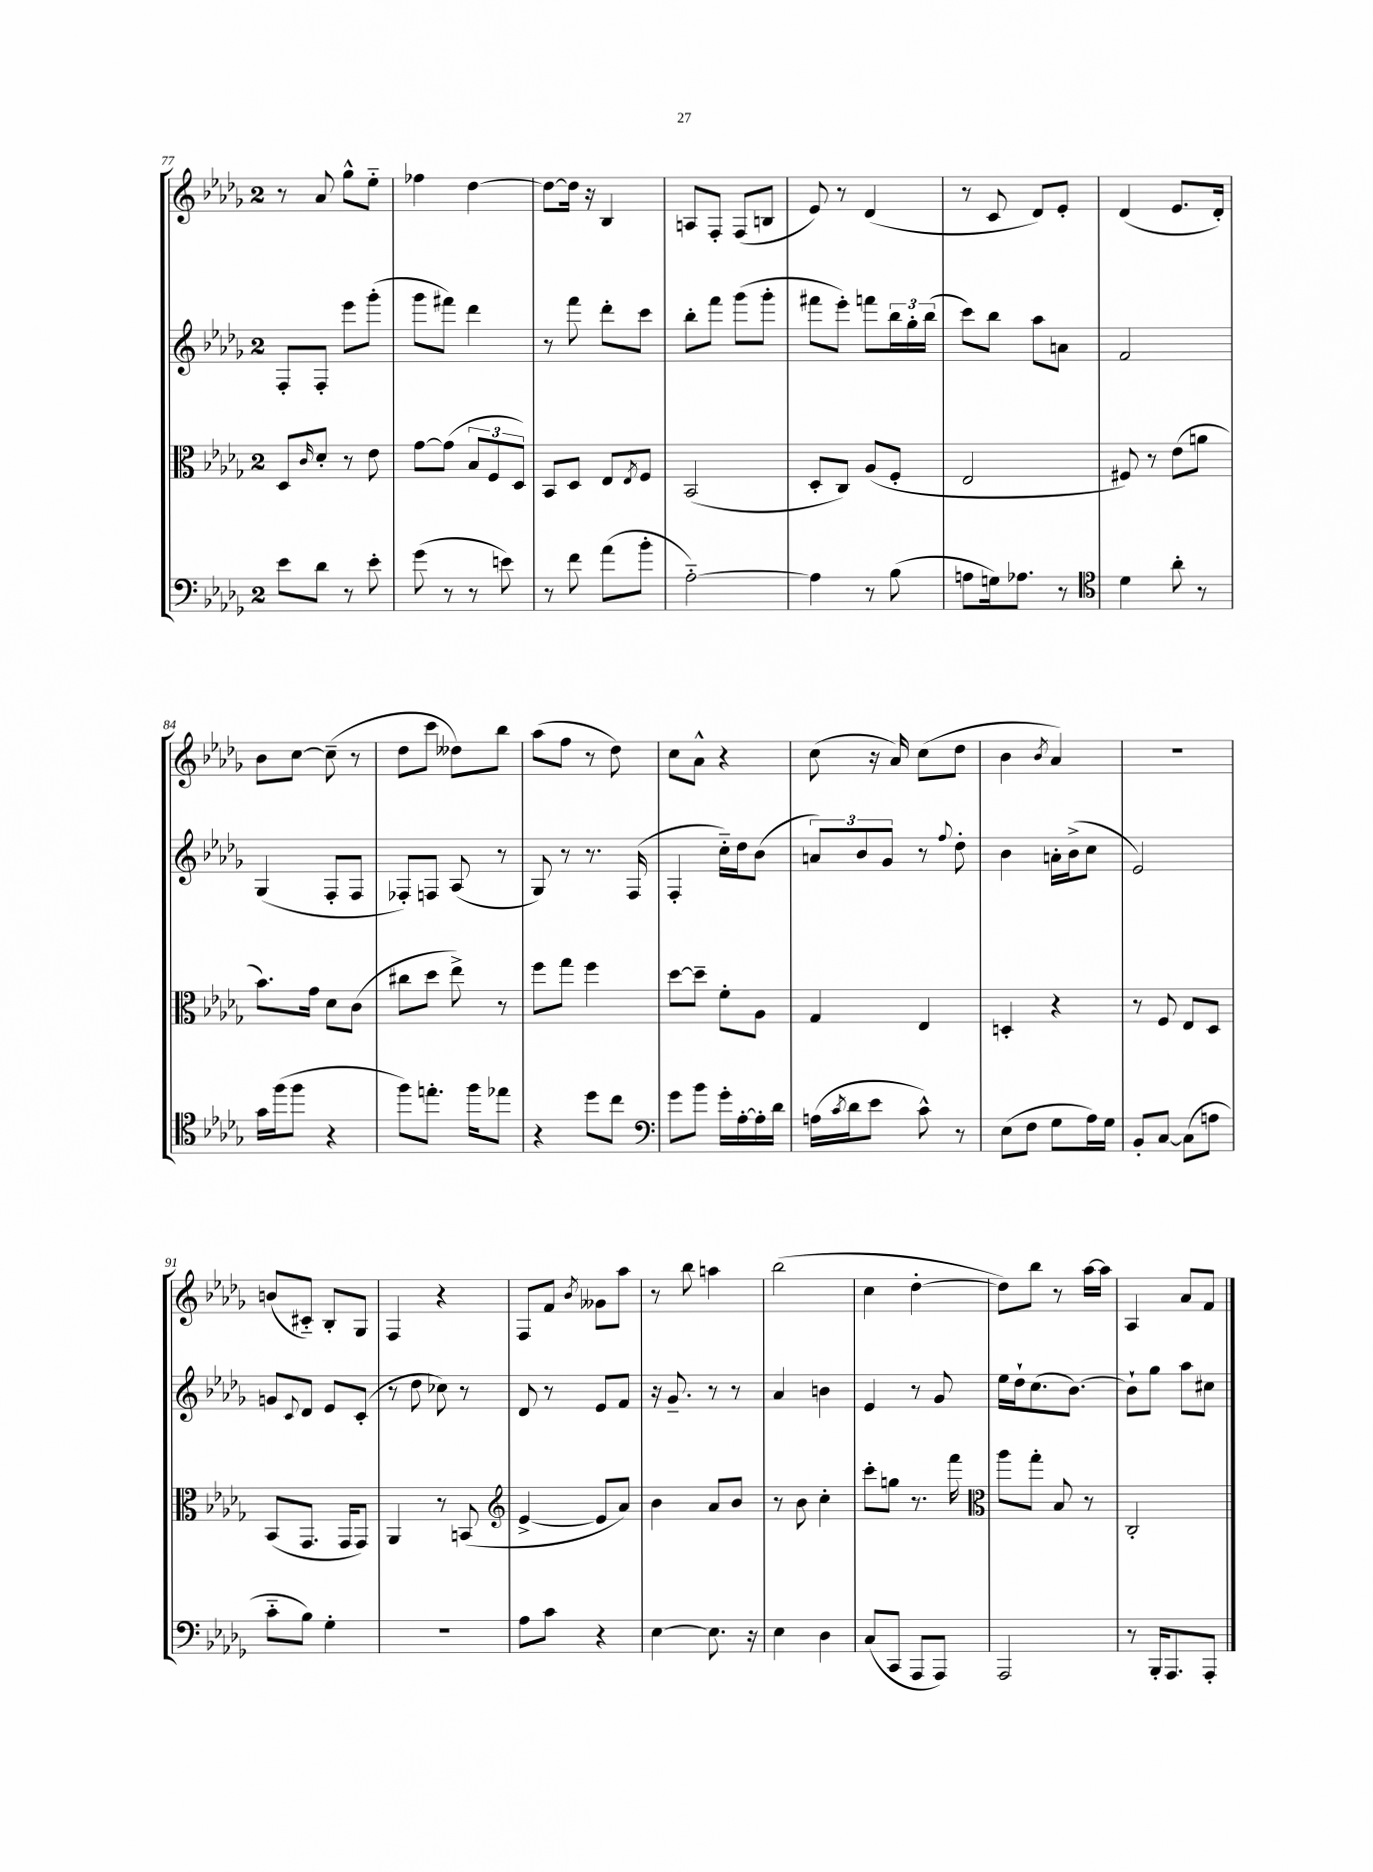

**kern	**kern	**kern	**kern
*staff4	*staff3	*staff2	*staff1
*clefF4	*clefC3	*clefG2	*clefG2
*k[b-e-a-d-g-]	*k[b-e-a-d-g-]	*k[b-e-a-d-g-]	*k[b-e-a-d-g-]
*M2/4	*M2/4	*M2/4	*M2/4
8e-	8D-	8F'	8r
.	16qqc	.	.
8d-	8d-'	8F'	8a-
8r	8r	8eee-	8gg-^^
8e-'	8e-	(8ggg-'	8ee-'~
=	=	=	=
(8g-	[8g-	8ggg-	4ff-
8r	(8g-]	8fff#)	.
8r	12B-	4ddd-	[4dd-
.	12F	.	.
8e)	.	.	.
.	12D-)	.	.
=	=	=	=
8r	8BB-	8r	8dd-_
8f	8D-	8fff	16dd-]
.	.	.	16r
(8a-	8E-	8ddd-'	4B-
.	8qE-	.	.
8b-'	8F	8ccc	.
=	=	=	=
[2A-'~)	(2BB-	8bb-'	8A
.	.	8fff	8F'
.	.	(8ggg-	(8F
.	.	8ggg-'	8B
=	=	=	=
4A-]	8D-'	8fff#	8e-)
.	8C)	8eee-')	8r
8r	(8A-	8fff	(4d-
(8B-	8F'	24bb-	.
.	.	24gg-'	.
.	.	(24bb-	.
=	=	=	=
8A	2E-	8ccc)	8r
16G)	.	8bb-	8c
8.A-	.	.	.
.	.	8aa-	8d-)
8r	.	8a	8e-'
=	=	=	=
*clefC4	*	*	*
4d-	8F#)	2f	(4d-
.	8r	.	.
8a-'	(8e-	.	8.e-
8r	8a	.	.
.	.	.	16d-')
=	=	=	=
16g-	8.b-)	(4G-	8b-
(16ff	.	.	.
8ff	.	.	[8cc
.	16g-	.	.
4r	8d-	8F'	(8cc~]
.	(8c	8F	8r
=	=	=	=
8ff)	8cc#	8F-')	8dd-
8.ee'	8dd-	8F	8ccc
.	8ee-^)	(8A-	8dd--)
16ff	.	.	.
8ee-	8r	8r	8bb-
=	=	=	=
4r	8ff	8G-)	(8aa-
.	8gg-	8r	8ff
8dd-	4ff	8.r	8r
8cc	.	.	8dd-)
.	.	(16F	.
=	=	=	=
*clefF4	*	*	*
8g-	[8dd-	4F'	8cc
8b-	8dd-~]	.	8a-^^
16g-'	8f'	16cc'~)	4r
[16A-'	.	16dd-	.
16A-']	8A-	(8b-	.
16d-	.	.	.
=	=	=	=
(16A	4G-	12a)	(8cc
8qc	.	.	.
16d-	.	.	.
.	.	12b-	.
8e-	.	.	16r
.	.	12g-	.
.	.	.	16a-)
8c^^)	4E-	8r	(8cc
.	.	8qqff	.
8r	.	8dd-'	8dd-
=	=	=	=
(8E-	4D'	4b-	4b-
8F	.	.	.
.	.	.	8qb-
8G-	4r	16a'	4a-)
.	.	(16b-^	.
16A-)	.	8cc	.
16G-	.	.	.
=	=	=	=
8BB-'	8r	2e-)	2r
[8C	8F	.	.
(8C]	8E-	.	.
8A	8D-	.	.
=	=	=	=
8c'~	(8BB-	8g	(8b
.	.	8qqc	.
8B-)	8.GG-	8d-	8c#'~)
4G-'	.	8e-	8B-'
.	16GG-	.	.
.	8GG-)	(8c'	8G-
=	=	=	=
2r	4AA-	8r	4F
.	.	8dd-	.
.	8r	8cc-)	4r
.	(8BB	8r	.
=	=	=	=
*	*clefG2	*	*
8A-	[4e-^	8d-	8F
8c	.	8r	8f
.	.	.	8qb-
4r	8e-]	8e-	8g--
.	8a-)	8f	8aa-
=	=	=	=
[4E-	4b-	16r	8r
.	.	8.g-~	.
.	.	.	8bb-
8.E-]	8a-	8r	4aa
.	8b-	8r	.
16r	.	.	.
=	=	=	=
4E-	8r	4a-	(2bb-
.	8b-	.	.
4D-	4cc'	4b	.
=	=	=	=
(8C	8ccc'	4e-	4cc
8CC	8gg	.	.
8AAA-	8.r	8r	[4dd-'
8AAA-)	.	8g-	.
.	16fff	.	.
=	=	=	=
*	*clefC3	*	*
2AAA-	8aa-	16ee-	8dd-])
.	.	16dd-`	.
.	8gg-'	(8.cc	8bb-
.	8B-	.	8r
.	.	[8.b-)	.
.	8r	.	[16aa-
.	.	.	16aa-]
=	=	=	=
8r	2C'	8b-`]	4A-
16BBB-'	.	8gg-	.
8.AAA-	.	.	.
.	.	8aa-	8a-
8AAA-'	.	8cc#	8f
==	==	==	==
*-	*-	*-	*-
